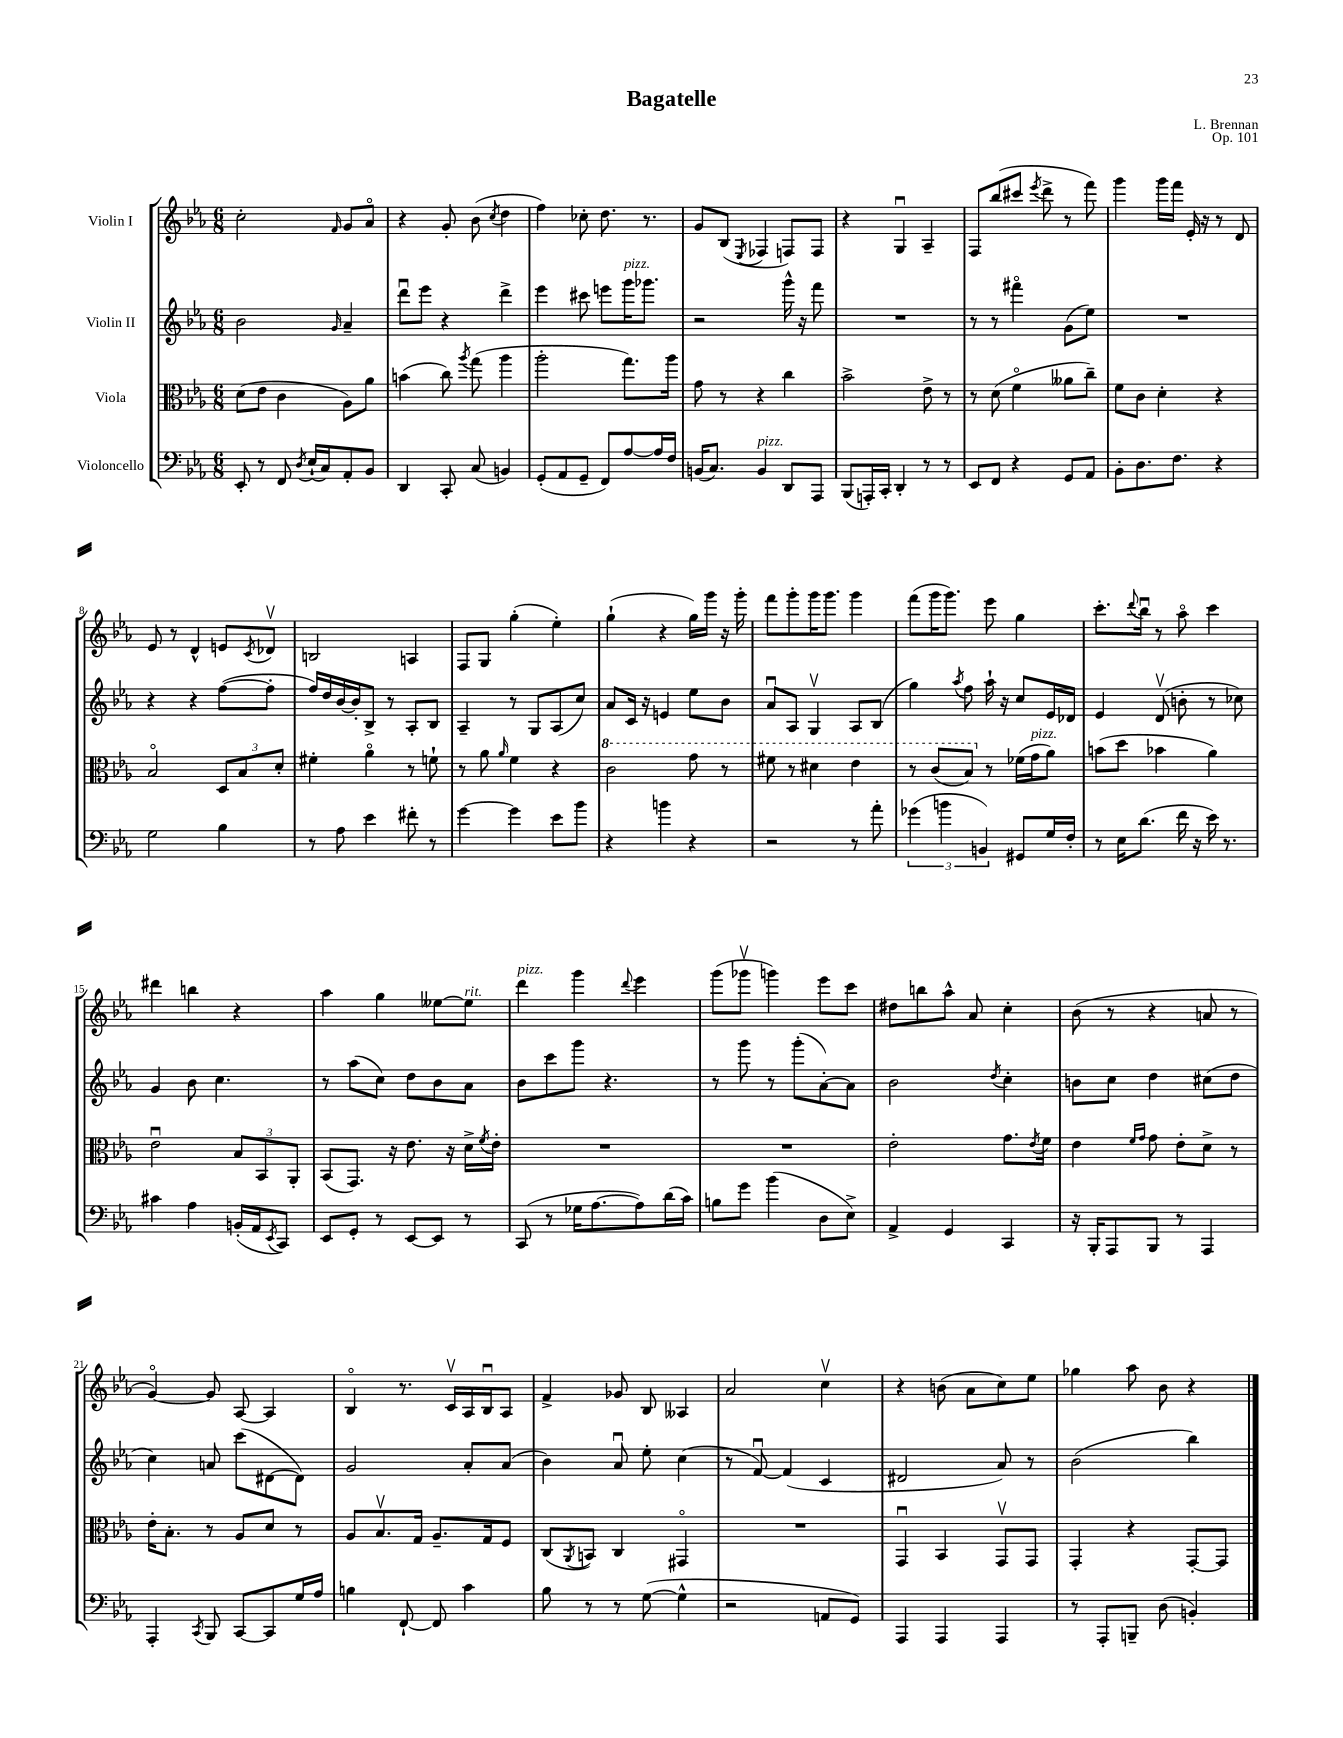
\header { title = "Bagatelle" composer = "L. Brennan" opus = "Op. 101" }
<<
\new StaffGroup <<
\new Staff = "s0" \with { instrumentName = "Violin I" } {
    \clef treble \key ees \major \numericTimeSignature \time 6/8
    c''2-. \grace { f'16 } g'8 aes'8\flageolet |
    r4 g'8-. bes'8( \acciaccatura { c''8 } d''4 |
    f''4) ces''8-. d''8. r8. |
    g'8 bes8( \acciaccatura { ees8 } fes4 f8) f8 |
    r4 g4\downbow aes4-- |
    f8 bes''8( cis'''8 \acciaccatura { ees'''8 } d'''8-> r8 f'''8) |
    g'''4 g'''16 f'''16 ees'16-. r16 r8 d'8 |
    ees'8 r8 d'4-^ e'8 \acciaccatura { c'8 } des'8\upbow |
    b2 a4 |
    f8 g8 g''4-.( ees''4-.) |
    g''4-!( r4 g''16) g'''16 r16 g'''16-. |
    f'''8 g'''8-. g'''16 g'''8. g'''4 |
    f'''8( g'''16 g'''8.) ees'''8 g''4 |
    c'''8.-. \appoggiatura { d'''8 } bes''16\downbow r8 aes''8\flageolet c'''4 |
    dis'''4 b''4 r4 |
    aes''4 g''4 eeses''8~ eeses''8^\markup { \italic "rit." } |
    d'''4^\markup { \italic "pizz." } g'''4 \appoggiatura { d'''8 } ees'''4 |
    g'''8( ges'''8\upbow g'''4) ees'''8 c'''8 |
    dis''8 b''8 aes''8-^ aes'8 c''4-. |
    bes'8( r8 r4 a'8 r8 |
    g'4~\flageolet) g'8 aes8~ aes4 |
    bes4\flageolet r8. c'16\upbow aes16 bes16\downbow aes8 |
    f'4-> ges'8 bes8 aeses4 |
    aes'2 c''4\upbow |
    r4 b'8( aes'8 c''8) ees''8 |
    ges''4 aes''8 bes'8 r4 \bar "|." |
}
\new Staff = "s1" \with { instrumentName = "Violin II" } {
    \clef treble \key ees \major \numericTimeSignature \time 6/8
    bes'2 \grace { g'16 } aes'4-- |
    d'''8\downbow ees'''8 r4 d'''4-> |
    ees'''4 cis'''8 e'''8 g'''16^\markup { \italic "pizz." } ges'''8. |
    r2 g'''16-^ r16 f'''8 |
    R2. |
    r8 r8 fis'''4\flageolet g'8( ees''8) |
    R2. |
    r4 r4 f''8~( f''8-. |
    f''16) d''16 bes'16~ bes'16-. bes8-> r8 aes8-. bes8 |
    aes4-- r8 g8 aes8( c''8) |
    aes'8 c'16 r16 e'4 ees''8 bes'8 |
    aes'8\downbow aes8 g4\upbow aes8 bes8( |
    g''4) \acciaccatura { aes''8 } f''8 aes''16-! r16 c''8 ees'16 des'16 |
    ees'4 d'8\upbow( b'8-. r8 ces''8) |
    g'4 bes'8 c''4. |
    r8 aes''8( c''8) d''8 bes'8 aes'8 |
    bes'8 c'''8 g'''8 r4. |
    r8 g'''8 r8 g'''8-.( aes'8~-.) aes'8 |
    bes'2 \acciaccatura { d''8 } c''4-. |
    b'8 c''8 d''4 cis''8( d''8 |
    c''4) a'8 c'''8( dis'8~ dis'8) |
    g'2 aes'8-. aes'8( |
    bes'4) aes'8\downbow ees''8-. c''4( |
    r8 f'8~\downbow) f'4( c'4 |
    dis'2 aes'8) r8 |
    bes'2( bes''4) \bar "|." |
}
\new Staff = "s2" \with { instrumentName = "Viola" } {
    \clef alto \key ees \major \numericTimeSignature \time 6/8
    d'8( ees'8 c'4 aes8) aes'8 |
    b'4( c''8) \acciaccatura { aes''8 } g''8( aes''4 |
    aes''2-. g''8.) aes''16 |
    g'8 r8 r4 c''4 |
    bes'2-> ees'8-> r8 |
    r8 d'8( f'4\flageolet aeses'8 c''8--) |
    f'8 c'8 d'4-. r4 |
    bes2\flageolet \tuplet 3/2 { d8 bes8 d'8-. } |
    fis'4-. aes'4\flageolet r8 f'8-! |
    r8 aes'8 \grace { aes'16 } f'4 r4 |
    \ottava #1 c''2 g''8 r8 |
    fis''8 r8 dis''4 ees''4 |
    r8 c''8( bes'8) \ottava #0 r8 fes'16( g'16^\markup { \italic "pizz." } aes'8) |
    b'8( d''8 bes'4 aes'4) |
    ees'2\downbow \tuplet 3/2 { bes8 bes,8 aes,8-. } |
    bes,8( g,8.) r16 ees'8. r16 d'16-> \acciaccatura { f'8 } ees'16-. |
    R2. |
    R2. |
    ees'2-. g'8. \acciaccatura { ees'8 } f'16 |
    ees'4 \grace { f'16 g'16 } g'8 ees'8-. d'8-> r8 |
    ees'16-. bes8.-. r8 aes8 d'8 r8 |
    aes8 bes8.\upbow g16 aes8.-- g16 f8 |
    c8( \acciaccatura { aes,8 } b,8) c4 gis,4\flageolet |
    R2. |
    g,4\downbow bes,4 g,8\upbow g,8 |
    g,4-. r4 g,8~-. g,8 \bar "|." |
}
\new Staff = "s3" \with { instrumentName = "Violoncello" } {
    \clef bass \key ees \major \numericTimeSignature \time 6/8
    ees,8-. r8 f,8 \acciaccatura { d8 } ees16-!( c16) aes,8-. bes,8 |
    d,4 c,8-. c8( b,4) |
    g,8-.( aes,8 g,8-- f,8) aes8~ aes16 f16 |
    b,16( c8.) b,4^\markup { \italic "pizz." } d,8 aes,,8 |
    bes,,8( a,,16-.) c,16-. d,4-. r8 r8 |
    ees,8 f,8 r4 g,8 aes,8 |
    bes,8-. d8. f8. r4 |
    g2 bes4 |
    r8 aes8 ees'4 fis'8-. r8 |
    g'4~ g'4 ees'8 bes'8 |
    r4 b'4 r4 |
    r2 r8 aes'8-. |
    \tuplet 3/2 { ges'4( b'4 b,4) } gis,8 g16 f16-. |
    r8 ees16 d'8.( f'16 r16 ees'16) r8. |
    cis'4 aes4 b,16-.( aes,16 \acciaccatura { ees,8 } c,8) |
    ees,8 g,8-. r8 ees,8~ ees,8 r8 |
    c,8( r8 ges16 aes8.~ aes8) d'16( c'16) |
    b8 g'8 bes'4( d8 ees8->) |
    aes,4-> g,4 c,4 |
    r16 bes,,16-. aes,,8 bes,,8 r8 aes,,4 |
    aes,,4-. \acciaccatura { c,8 } bes,,8 c,8~ c,8 g16 aes16 |
    b4 f,8~-! f,8 c'4 |
    bes8 r8 r8 g8~( g4-^ |
    r2 a,8 g,8) |
    aes,,4 aes,,4 aes,,4 |
    r8 aes,,8-. b,,8-- d8( b,4-.) \bar "|." |
}
>>
>>
